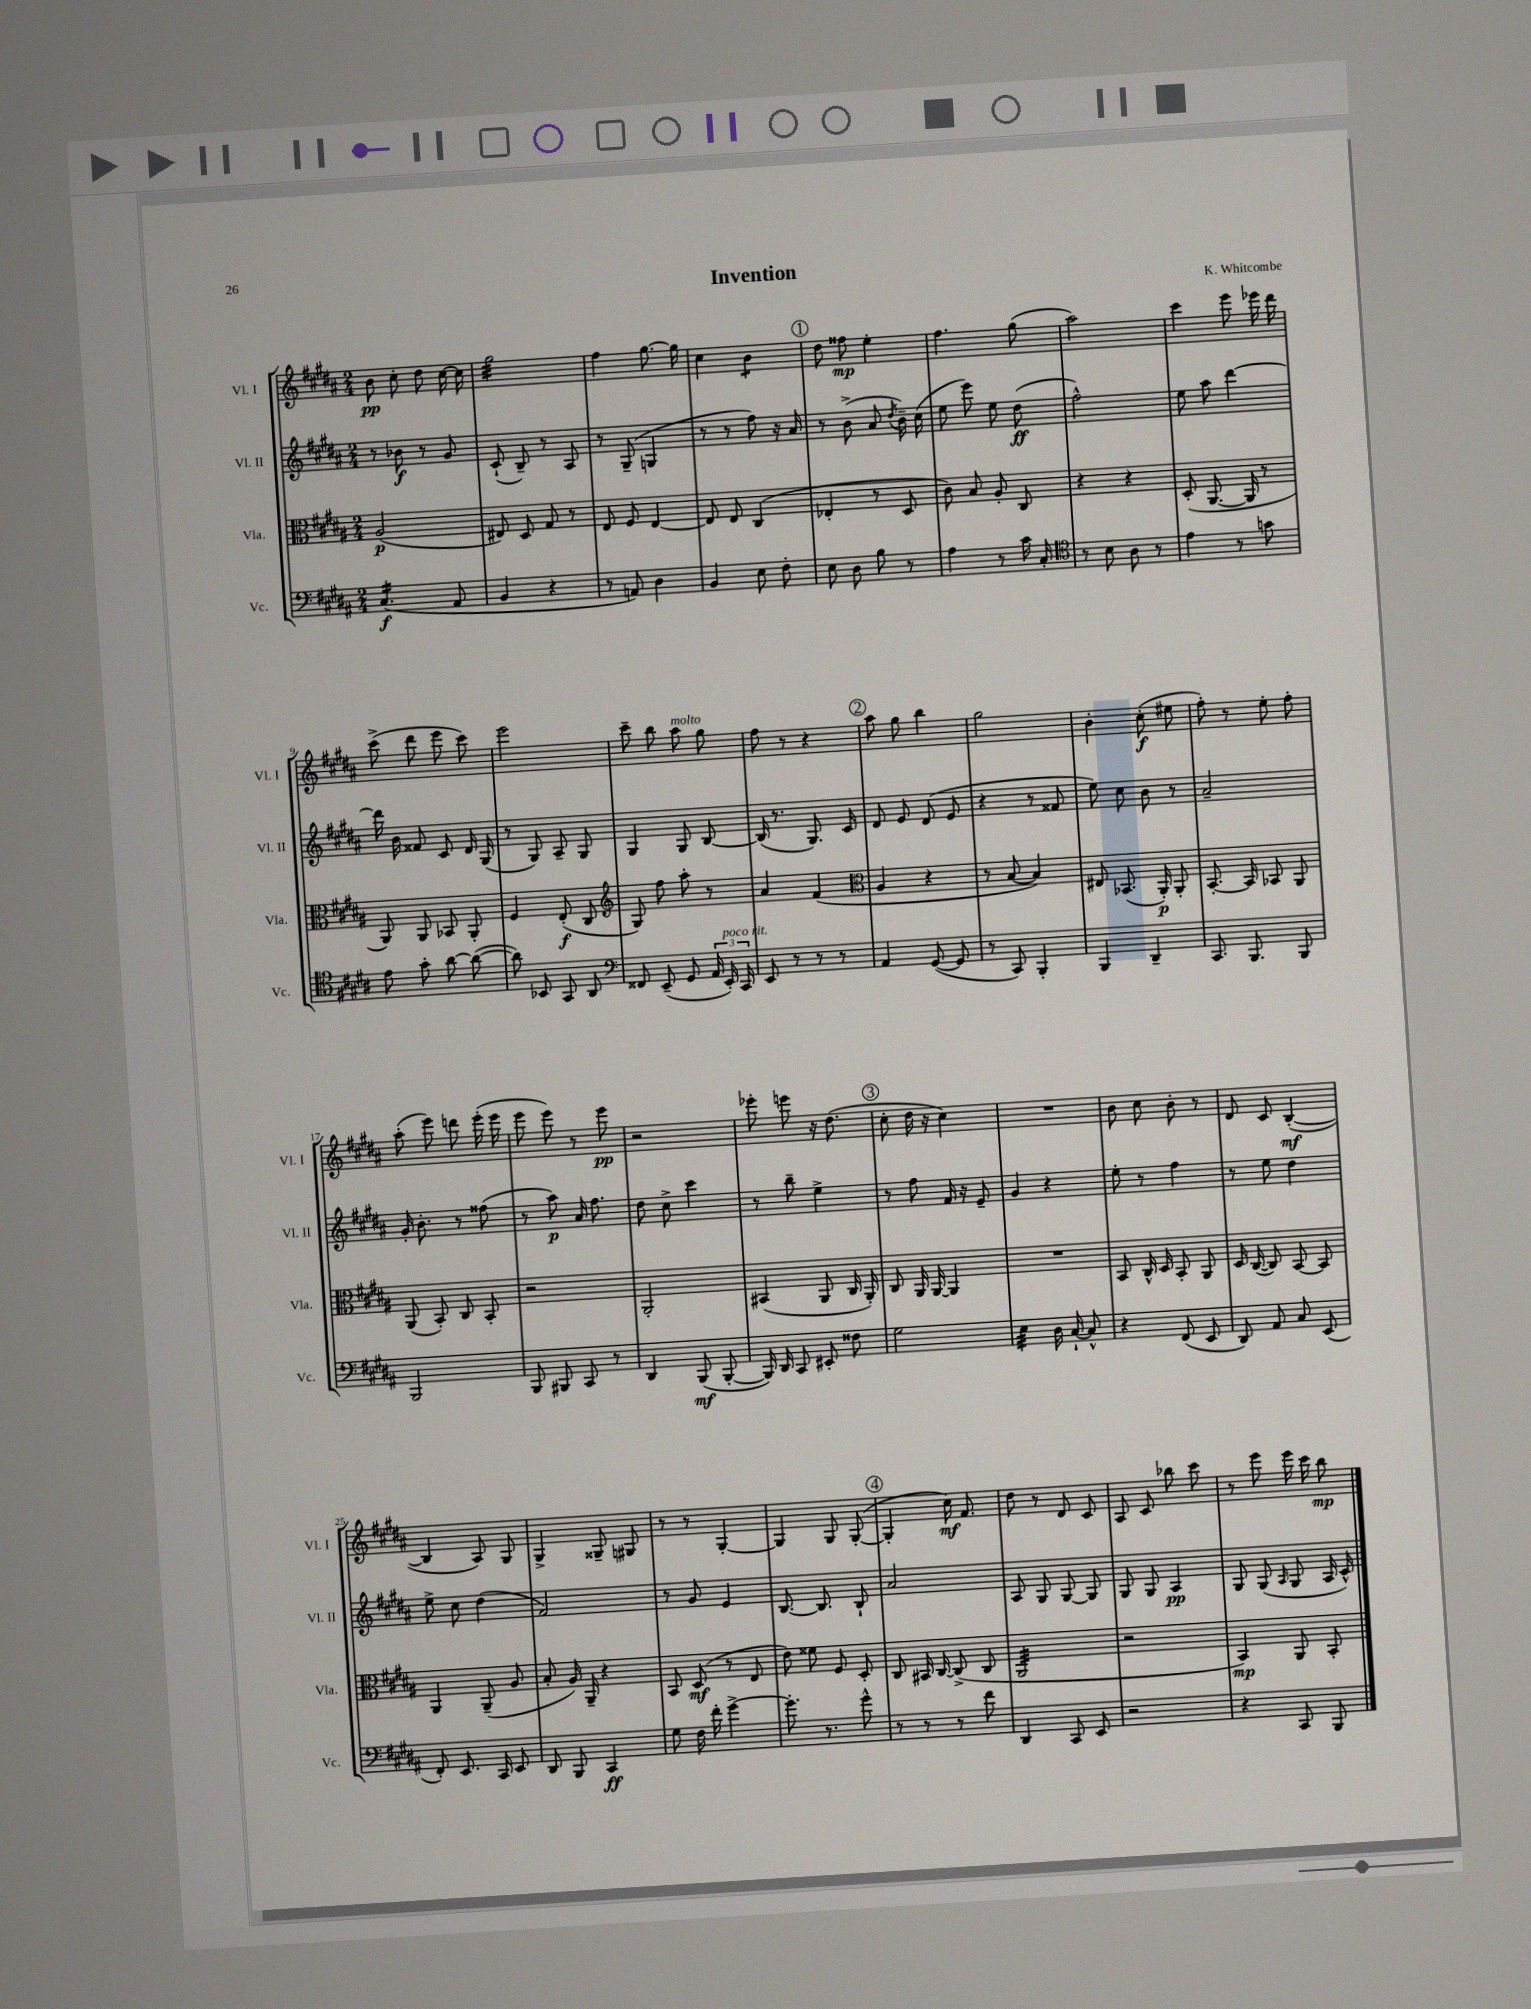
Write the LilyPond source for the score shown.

\header { title = "Invention" composer = "K. Whitcombe" }
<<
\new StaffGroup <<
\new Staff = "s0" \with { instrumentName = "Vl. I" shortInstrumentName = "Vl. I" } {
    \clef treble \key b \major \numericTimeSignature \time 2/4
    \autoBeamOff b'8\pp cis''8-. dis''8 cis''16~ cis''16 |
    gis''2:32 |
    fis''4 gis''8.~ gis''16 |
    cis''4 b'4:8 |
    \mark \markup { \circle "1" } dis''8 fisis''8\mp e''4-. |
    fis''4. gis''8( |
    ais''2) |
    cis'''4 e'''8 ees'''16 dis'''16 |
    cis'''8->( dis'''8 e'''8 cis'''8) |
    e'''2 |
    cis'''8-- b''8 ais''8^\markup { \italic "molto" } gis''8 |
    fis''8 r8 r4 |
    \mark \markup { \circle "2" } ais''8 gis''8 b''4 |
    gis''2 |
    b'4-. cis''8-.\f( eis''8 |
    fis''8-.) r8 e''8-. fis''8-. |
    ais''8-.( e'''8) d'''8 e'''16-.( e'''16 |
    e'''8 e'''8) r8 e'''8\pp |
    r2 |
    ees'''8-. e'''8 r16 dis''8.( |
    \mark \markup { \circle "3" } cis''8-. dis''16 r16 cis''4) |
    R2 |
    b'8 cis''8 b'8-. r8 |
    dis'8 cis'8 b4~-.\mf( |
    b4 ais8) gis8 |
    gis4-> gisis8-- gis8 |
    r8 r8 gis4~-. |
    gis4 gis8 gis8~-.( |
    \mark \markup { \circle "4" } gis4-. cis''16\mf) fis'8. |
    dis''8 r8 dis'8 cis'8 |
    ais8 cis'8 bes''8 cis'''8 |
    r8 e'''8 e'''16 cis'''16 b''8\mp \bar "|." |
}
\new Staff = "s1" \with { instrumentName = "Vl. II" shortInstrumentName = "Vl. II" } {
    \clef treble \key b \major \numericTimeSignature \time 2/4
    \autoBeamOff r8 bes'8\f r8 gis'8 |
    cis'8-!( b8--) r8 ais8 |
    r8 gis8--( g4 |
    r8 r8 fis''8) r16 ais'16 |
    \mark \markup { \circle "1" } r8 b'8->( ais'8 \acciaccatura { dis''8 } b'16--) cis''16( |
    e''8 e'''8) e''8 dis''8\ff( |
    fis''2-^) |
    e''8 ais''8 dis'''4~ |
    dis'''16 b'16 fisis'8 cis'8 dis'16 gis16( |
    r8 gis8) ais8-- gis8 |
    gis4 gis8 b8~ |
    b16( r8. gis8.) cis'16 |
    \mark \markup { \circle "2" } dis'8 e'8 dis'8( e'8 |
    r4 r8 fisis'8 |
    e''8) cis''8 b'8 r8 |
    ais'2-- |
    gis'16-. b'8.-. r8 fisis''8( |
    r8 ais''8\p) ais'16 fis''8. |
    dis''8 cis''8-> cis'''4 |
    r8 b''8-- e''4-> |
    \mark \markup { \circle "3" } r8 fis''8 fis'16 r16 e'8-- |
    gis'4 r4 |
    e''8-. r8 fis''4 |
    r8 e''8 dis''4 |
    e''8-> cis''8 dis''4( |
    fis'2) |
    r8 gis'8 e'4 |
    b8.~ b8. b8-! |
    \mark \markup { \circle "4" } ais'2 |
    ais8 gis8 gis8~ gis8 |
    gis8 gis8 ais4\pp |
    gis8 gis8( \grace { ais16 } gis8 ais16 cis'16-^) \bar "|." |
}
\new Staff = "s2" \with { instrumentName = "Vla." shortInstrumentName = "Vla." } {
    \clef alto \key b \major \numericTimeSignature \time 2/4
    \autoBeamOff ais2\p( |
    eis8) dis8 gis8 r8 |
    e8 fis8 e4~ |
    e8 e8 cis4( |
    \mark \markup { \circle "1" } ees4-. r8 dis8 |
    cis'8) b8 ais8-. cis8 |
    r4 r4 |
    dis8-.( ais,8.~ ais,16 r8 |
    ais,8) ais,8 bes,8 ais,8-. |
    fis4 e8-.\f( cis8 |
    \clef treble gis8) fis''8 ais''8-. r8 |
    ais'4 fis'4( |
    \mark \markup { \circle "2" } \clef alto ais4 r4 |
    r8 b8~ b4) |
    eis8 bes,8.( ais,16-.\p) ais,8-. |
    b,8.~-. b,16 bes,8 ais,8 |
    ais,8( b,8-.) cis8 b,8-. |
    r2 |
    ais,2-. |
    bis,4( ais,8 cis16 ais,16-.) |
    \mark \markup { \circle "3" } cis8 ais,16 ais,16~ ais,4 |
    R2 |
    b,8 cis16-^ dis16 b,8-. ais,8 |
    dis16 cis16~( cis8) b,8~ b,8 |
    ais,4 ais,8--( ais8 |
    b8-. ais16) ais,16-- r4 |
    b,8 dis8\mf( r8 e8 |
    e'8) fisis'8 fis8 dis8-. |
    \mark \markup { \circle "4" } cis8 bis,16 cis16~ cis8->( cis8 |
    ais,2:32 |
    r2 |
    b,4\mp) ais,8 b,8-. \bar "|." |
}
\new Staff = "s3" \with { instrumentName = "Vc." shortInstrumentName = "Vc." } {
    \clef bass \key b \major \numericTimeSignature \time 2/4
    \autoBeamOff cis4.:16\f( ais,8 |
    b,4 r4 |
    r8 a,8) dis4 |
    b,4 e8 fis8-. |
    \mark \markup { \circle "1" } e8 dis8 b8 r8 |
    ais4 r8 cis'16 cis16-. |
    \clef tenor r8 b8 ais8 r8 |
    e'4 r8 g'8 |
    e'8 gis'8-. ais'8~ ais'8~( |
    ais'8) bes,8 gis,8 ais,8 |
    \clef bass fisis,8 e,8--( gis,8 \tuplet 3/2 { ais,16 e,16-.^\markup { \italic "poco rit." }) cis,16 } |
    e,8 r8 r8 r8 |
    \mark \markup { \circle "2" } ais,4 gis,8~( gis,8 |
    r8 cis,8) b,,4-. |
    b,,4 dis,4-- |
    cis,8. b,,8. b,,8 |
    b,,2 |
    b,,8 bis,,8 cis,8 r8 |
    dis,4 b,,8\mf( b,,8~-. |
    b,,16) dis,16 cis,8 eis,8-. fisis8 |
    \mark \markup { \circle "3" } gis2 |
    e4:32 dis16 cis16~-! cis8-^ |
    r4 fis,8( e,8 |
    dis,8) ais,8 cis8 e,8( |
    fis,8-.) e,8. cis,16 e,8 |
    dis,8 b,,8 cis,4\ff |
    gis8 fis16 fis'16-. gis'4~-> |
    gis'8.-. r8. gis'8-^ |
    \mark \markup { \circle "4" } r8 r8 r8 fis'8 |
    dis,4 cis,8 e,8 |
    r2 |
    r4 cis,8 b,,8 \bar "|." |
}
>>
>>
